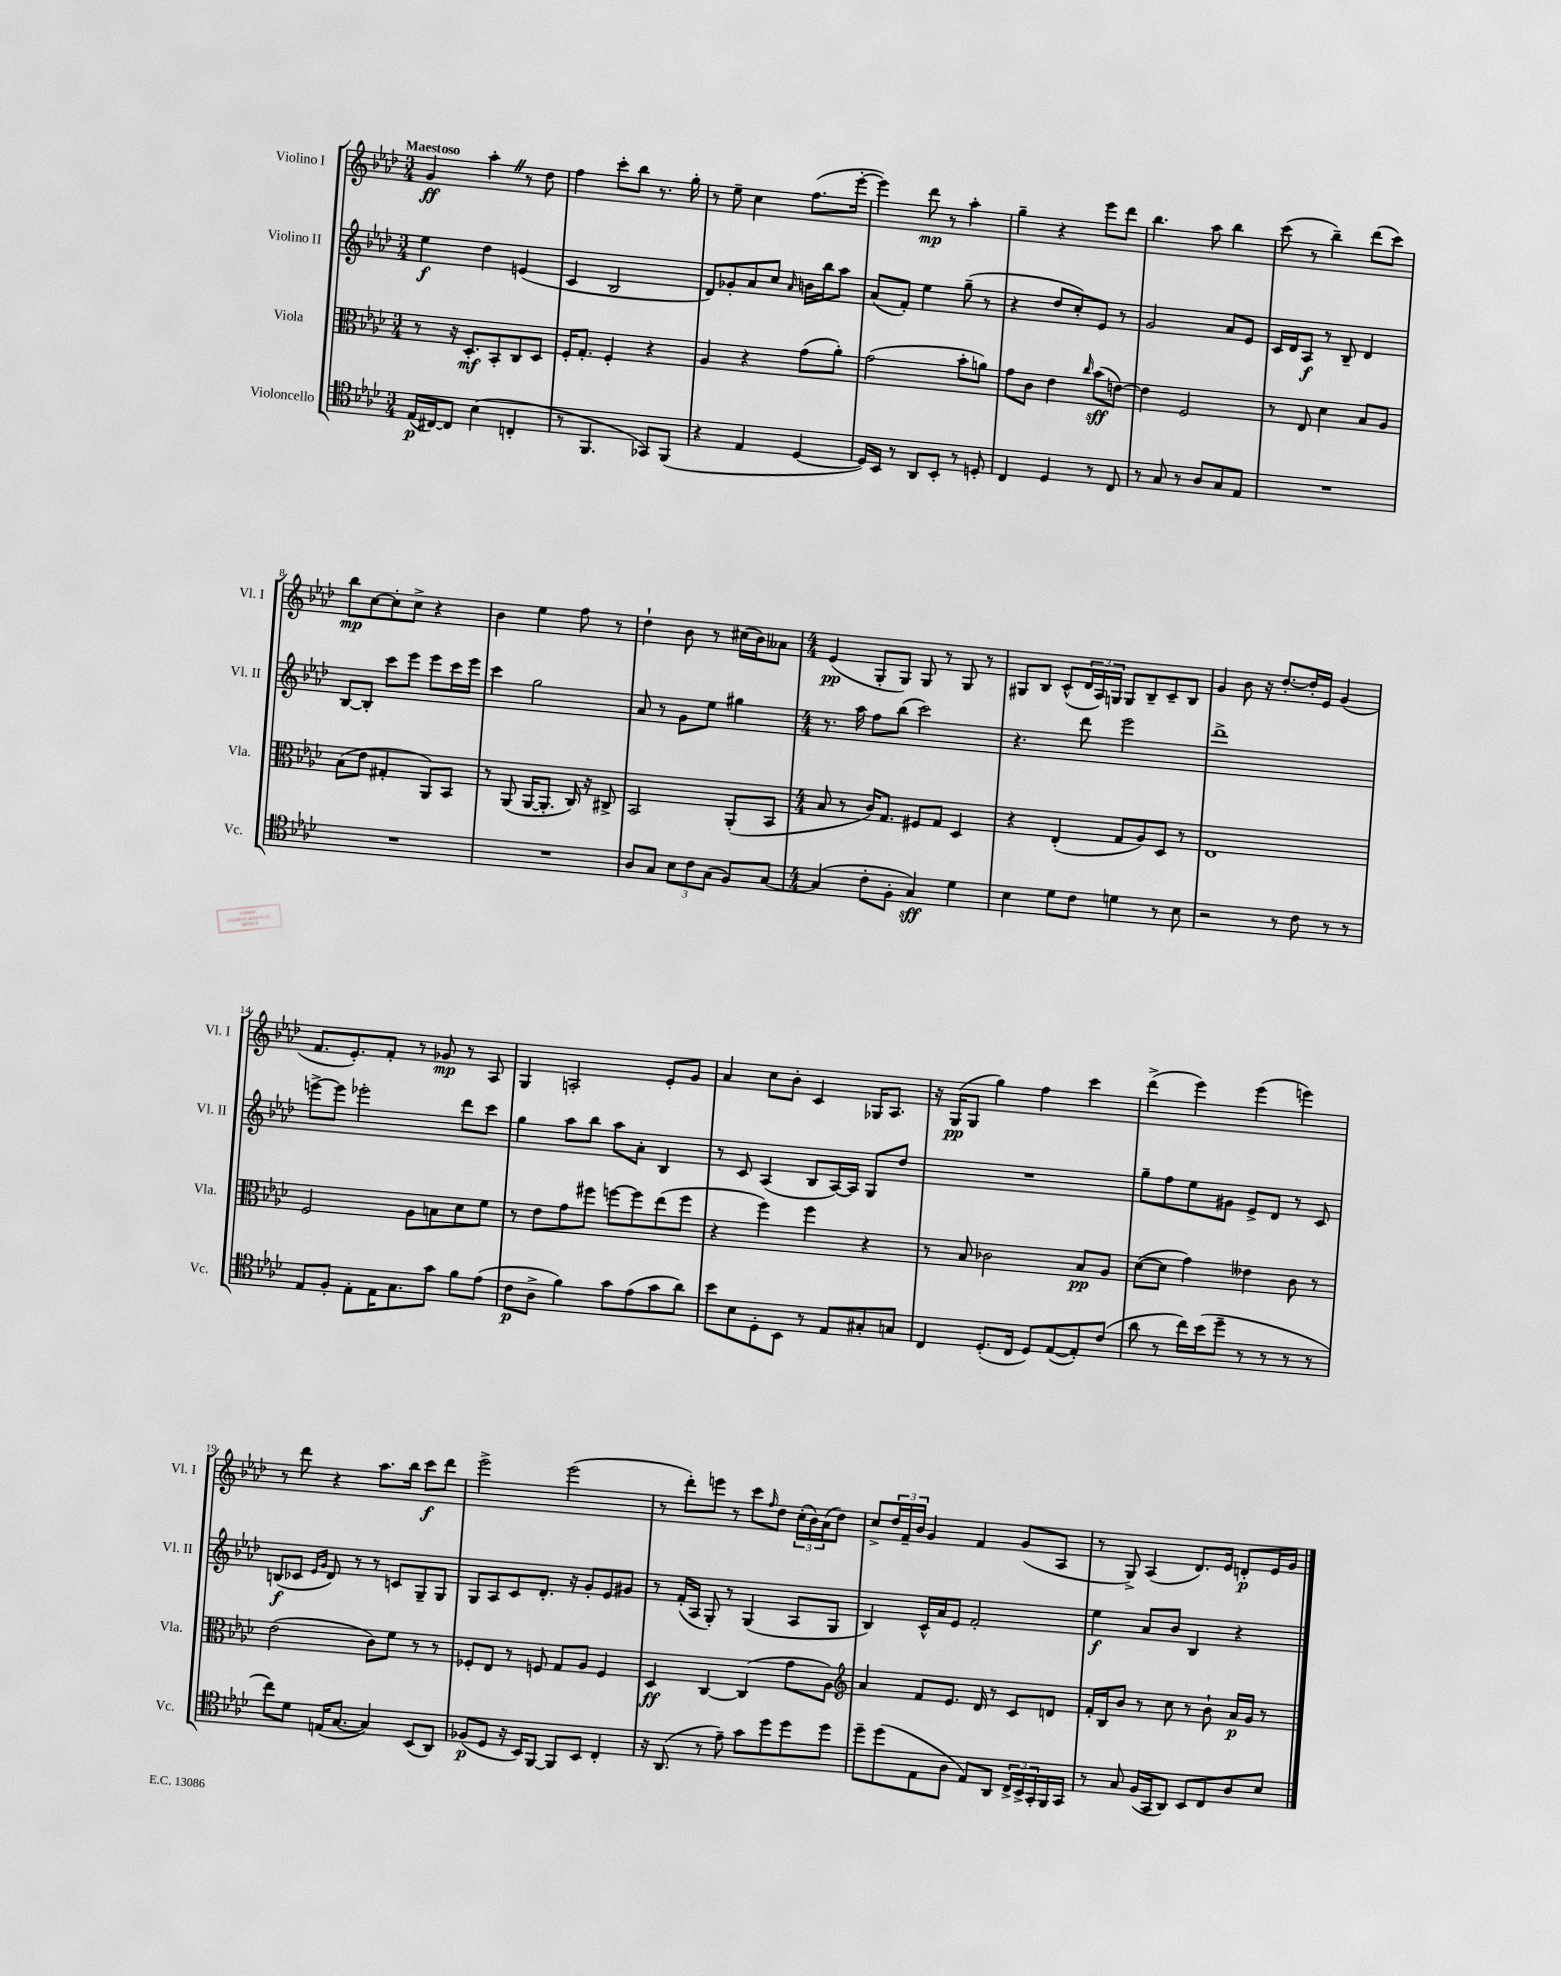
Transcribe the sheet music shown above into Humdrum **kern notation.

**kern	**kern	**kern	**kern
*staff4	*staff3	*staff2	*staff1
*clefC4	*clefC3	*clefG2	*clefG2
*k[b-e-a-d-]	*k[b-e-a-d-]	*k[b-e-a-d-]	*k[b-e-a-d-]
*M3/4	*M3/4	*M3/4	*M3/4
(16E-/LL	8r	4ee-\	4g/
[16C#/J)	.	.	.
8C#/]J	16r	.	.
.	8.D-'/L	.	.
(4B-\	.	4dd-\	4aa-'\
.	8BB-'/	.	.
4C'/	8C/	(4e/	8r
.	8D-/J	.	8dd-\
=	=	=	=
8r	16F'/LK	4c/	4ff\
.	8.G'/J	.	.
4.FF/	.	.	.
.	4F'/	2B-/	8ccc'\L
.	.	.	8bb-\J
8GG-/L)	4r	.	8.r
(8FF/J	.	.	.
.	.	.	16gg'\
=	=	=	=
4r	4A-/	8d-/L)	8r
.	.	8g-'/	8ee-~\
4E-/	4r	8a-/	4cc\
.	.	8cc/J	.
.	.	16qqa-/	.
[4D-/	(8g\L	16b\LL	(8.ff\L
.	.	16bb-\J	.
.	8a-'\J)	8aa-\J	.
.	.	.	[16eee-'\Jk
=	=	=	=
16D-/]LL)	(2g\	(8a-/L	4eee-\])
16BB-/JJ	.	.	.
8r	.	8f'/J)	.
8AA-/L	.	4ee-\	8ddd-\
8BB-'/J	.	.	8r
8r	8b-'\L	(8gg~\	4aa-'\
8D'/	8a\J)	8r	.
=	=	=	=
4C/	8g\L	4r	4gg~\
.	8c\J	.	.
4D-/	4e-\	8dd-/L	4r
.	.	8cc'/)	.
.	16qqcc/	.	.
8r	(8b-\L	8e-/J	8eee-\L
8C/	[8e\J)	8r	8ddd-\J
=	=	=	=
8r	4e\]	2g/	4.bb-\
8G/	.	.	.
8r	2F/	.	.
8A-/L	.	.	8aa-\
8G/	.	8a-/L	4bb-\
8E-/J	.	8e-/J	.
=	=	=	=
2.r	8r	16c/LL	(8ccc\
.	.	16d-/J	.
.	8E-/	8A-/J	8r
.	4d-\	8r	4bb-~\)
.	.	8B-~/	.
.	8B-/L	4d-/	(8ddd-\L
.	8A-/J	.	8ccc\J)
=	=	=	=
2.r	(8B-\L	[8B-/L	8bb-\L
.	8e-\J	8B-'/]J	[8cc\
.	4G#'/	8ccc\L	8cc'\]
.	.	8eee-\J	8cc^\J
.	8AA-/L)	8eee-\L	4r
.	8BB-/J	16ccc\L	.
.	.	16eee-\JJ	.
=	=	=	=
2.r	8r	4ccc\	4b-\
.	(8AA-/	.	.
.	[16AA-/LK	2gg\	4ee-\
.	8.AA-'/]J	.	.
.	16C/)	.	8ff\
.	16r	.	.
.	8C#^/	.	8r
=	=	=	=
8A-/L	2BB-/	8a-/	4dd-`\
8G/J	.	8r	.
12B-\L	.	8g\L	8b-\
12c\	.	.	.
.	.	8ee-\J	8r
(12G\J	.	.	.
8F/L)	(8AA-'/L	4gg#\	(16cc#\LL
.	.	.	16b-\J)
[8G/J	8BB-/J	.	8a--\J
=	=	=	=
*M4/4	*M4/4	*M4/4	*M4/4
(4G/]	8B-/	8.r	(4e-/
.	8r	.	.
.	.	16aa-\	.
8c'\L	16c/LK)	8ff\L	8G'/L
.	8.G/J	.	.
8F'\J	.	(8bb-\J	8G/J)
4G/)	8F#/L	2ccc\)	8G/
.	8G/J	.	8r
4d-\	4D-/	.	8G/
.	.	.	8r
=	=	=	=
4B-\	4r	4.r	8G#/L
.	.	.	8B-/J
8d-\L	(4E-'/	.	(8c^^/L
8c\J	.	8ddd-\	24d-/L
.	.	.	24A-/)
.	.	.	24G/JJ
4d\	8G/L	2eee-\	8G/L
.	8A-/)	.	8B-~/
8r	8D-/J	.	8c~/
8B-\	8r	.	8B-/J
=	=	=	=
2r	1E-	1ddd-^	4g/
.	.	.	8b-\
.	.	.	16r
.	.	.	[8.dd-'/L
8r	.	.	.
8c\	.	.	16dd-'/]L
.	.	.	16e-/JJ
8r	.	.	(4g/
8r	.	.	.
=	=	=	=
8E-/L	2F/	[8eee^\L	8.f/L
8F'/J	.	8eee\]J	.
.	.	.	8.e-'/)
8E-'\L	.	2eee-'\	.
16E-\K	.	.	8f'/J
8.G\	.	.	.
.	8A-\L	.	8r
8g\J	8B\	.	8g-/
8f\L	8d-\	8ddd-\L	8r
(8e-\J	8f\J	8ccc\J	8A-/
=	=	=	=
8c\L	8r	4gg\	4G/
8A-^\J	8e-\L	.	.
4f\)	8g\	8aa-\L	2A'/
.	8ff#\J	8bb-\J	.
8g\L	[8ff\L	8aa-\L	.
(8e-\	8ff\]	8a-'\J	.
8g\	(8ee-\	4B-/	8e-'/L
8a-\J)	8ff\J	.	8g/J
=	=	=	=
8b-\L	4r	8r	4a-/
8B-\	.	8c/	.
8D-'\	4ff\)	(4A-/	8cc\L
8BB-\J	.	.	8b-'\J
8r	4ff\	8B-/L	4c/
8E-/L	.	[16A-/L)	.
.	.	16A-/]JJ	.
8G#'/	4r	8G/L	16G-/LK
.	.	.	8.A-/J
8G/J	.	8dd-/J	.
=	=	=	=
4C/	8r	1r	16r
.	.	.	(16G/LK
.	8B-/	.	8G/J
(8.D-'/L	2c-\	.	4gg\)
16C/Jk	.	.	.
8D-/L)	.	.	4ff\
([8E-/	.	.	.
8E-'/])	8B-/L	.	4ccc\
(8c/J	8A-/J	.	.
=	=	=	=
8a-\	([8d-\L	8gg~\L	(4ddd-^\
8r	8d-\]J	8ff\	.
16cc\LL)	4g\)	8ee-\	4eee-\)
(16b-\J	.	.	.
8dd-~\J	.	8g#\J	.
8r	4e--\	8e-^/L	(4eee-\
8r	.	8d-/J	.
8r	8c\	8r	4eee\)
8r	8r	8c/	.
=	=	=	=
8cc\L)	(2e-\	(8B/L	8r
8d-\J	.	8c-/J	8ddd-\
.	.	16qqe-/LL	.
.	.	16qqg/JJ	.
(16E/LK	.	8d-/)	4r
[8.G/J	.	.	.
.	.	8r	.
4G/])	8c\L)	8r	8.aa-\L
.	8f\J	8c/L	.
.	.	.	16bb-\Jk
(8BB-/L	8r	8G~/	8ccc\L
8AA-/J)	8r	8G/J	8ddd-\J
=	=	=	=
(8F-/L	8F-'/L	8G/L	2eee-^\
8D-/J	8E-/J	8A-/	.
16r	8r	8c/	.
16BB-/LK)	.	.	.
[8FF/J	8F/	8.d-'/J	.
8FF/]L	8G/L	.	(2eee-\
.	.	16r	.
8BB-/J	8A-/J	8g'/L	.
4C'/	4F/	8e-/	.
.	.	8g#/J	.
=	=	=	=
16r	4D-/	8r	8r
(8.AA-/	.	.	.
.	.	(16f'/LL	8ddd-'\L)
.	.	16A-/JJ	.
8r	[4C/	8G'/)	8eee\J
8e-~\)	.	8r	8r
8g\L	(4C/]	(4G/	8ccc\L
.	.	.	16qqff/
8dd-\	.	.	8dd-\J
8dd-\	8g\L	8A-/L	(24cc'\LL
.	.	.	24b-\)
.	.	.	(24a-\J
8dd-\J	8A-\J)	8G/J	8dd-\J)
=	=	=	=
*	*clefG2	*	*
8dd-~\L	4a-/	4B-/)	8cc^/L
(8dd-\	.	.	24dd-/L
.	.	.	24f~/
.	.	.	24b-/JJ
8E-\	8f/L	16c^^/LL	4g/
.	.	16a-/J	.
8A-\J	8.e-/J	8e-/J	.
8E-/L)	.	2f'/	4f/
.	16d-/	.	.
8AA-/J	8r	.	.
24C^/LL	8c/L	.	(8g/L
24BB-^/	.	.	.
24GG'/	.	.	.
16FF/	8d/J	.	8A-/J
16GG/JJ	.	.	.
=	=	=	=
8r	16f'/LL	4ee-\	8r
.	16B-/J	.	.
8G/	8b-/J	.	8G^/)
(16F/LL	8r	8a-/L	(4A-/
16GG/J	.	.	.
8AA-/J)	8cc\	8b-/J	.
8BB-/L	8r	4B-/	8.d-/L)
8C/	8b-`\	.	.
.	.	.	16e-/Jk
8A-/	16a-/LL	4r	8d'/L
.	16g/JJ	.	.
8B-/J	8r	.	16e-/L
.	.	.	16g/JJ
==	==	==	==
*-	*-	*-	*-
